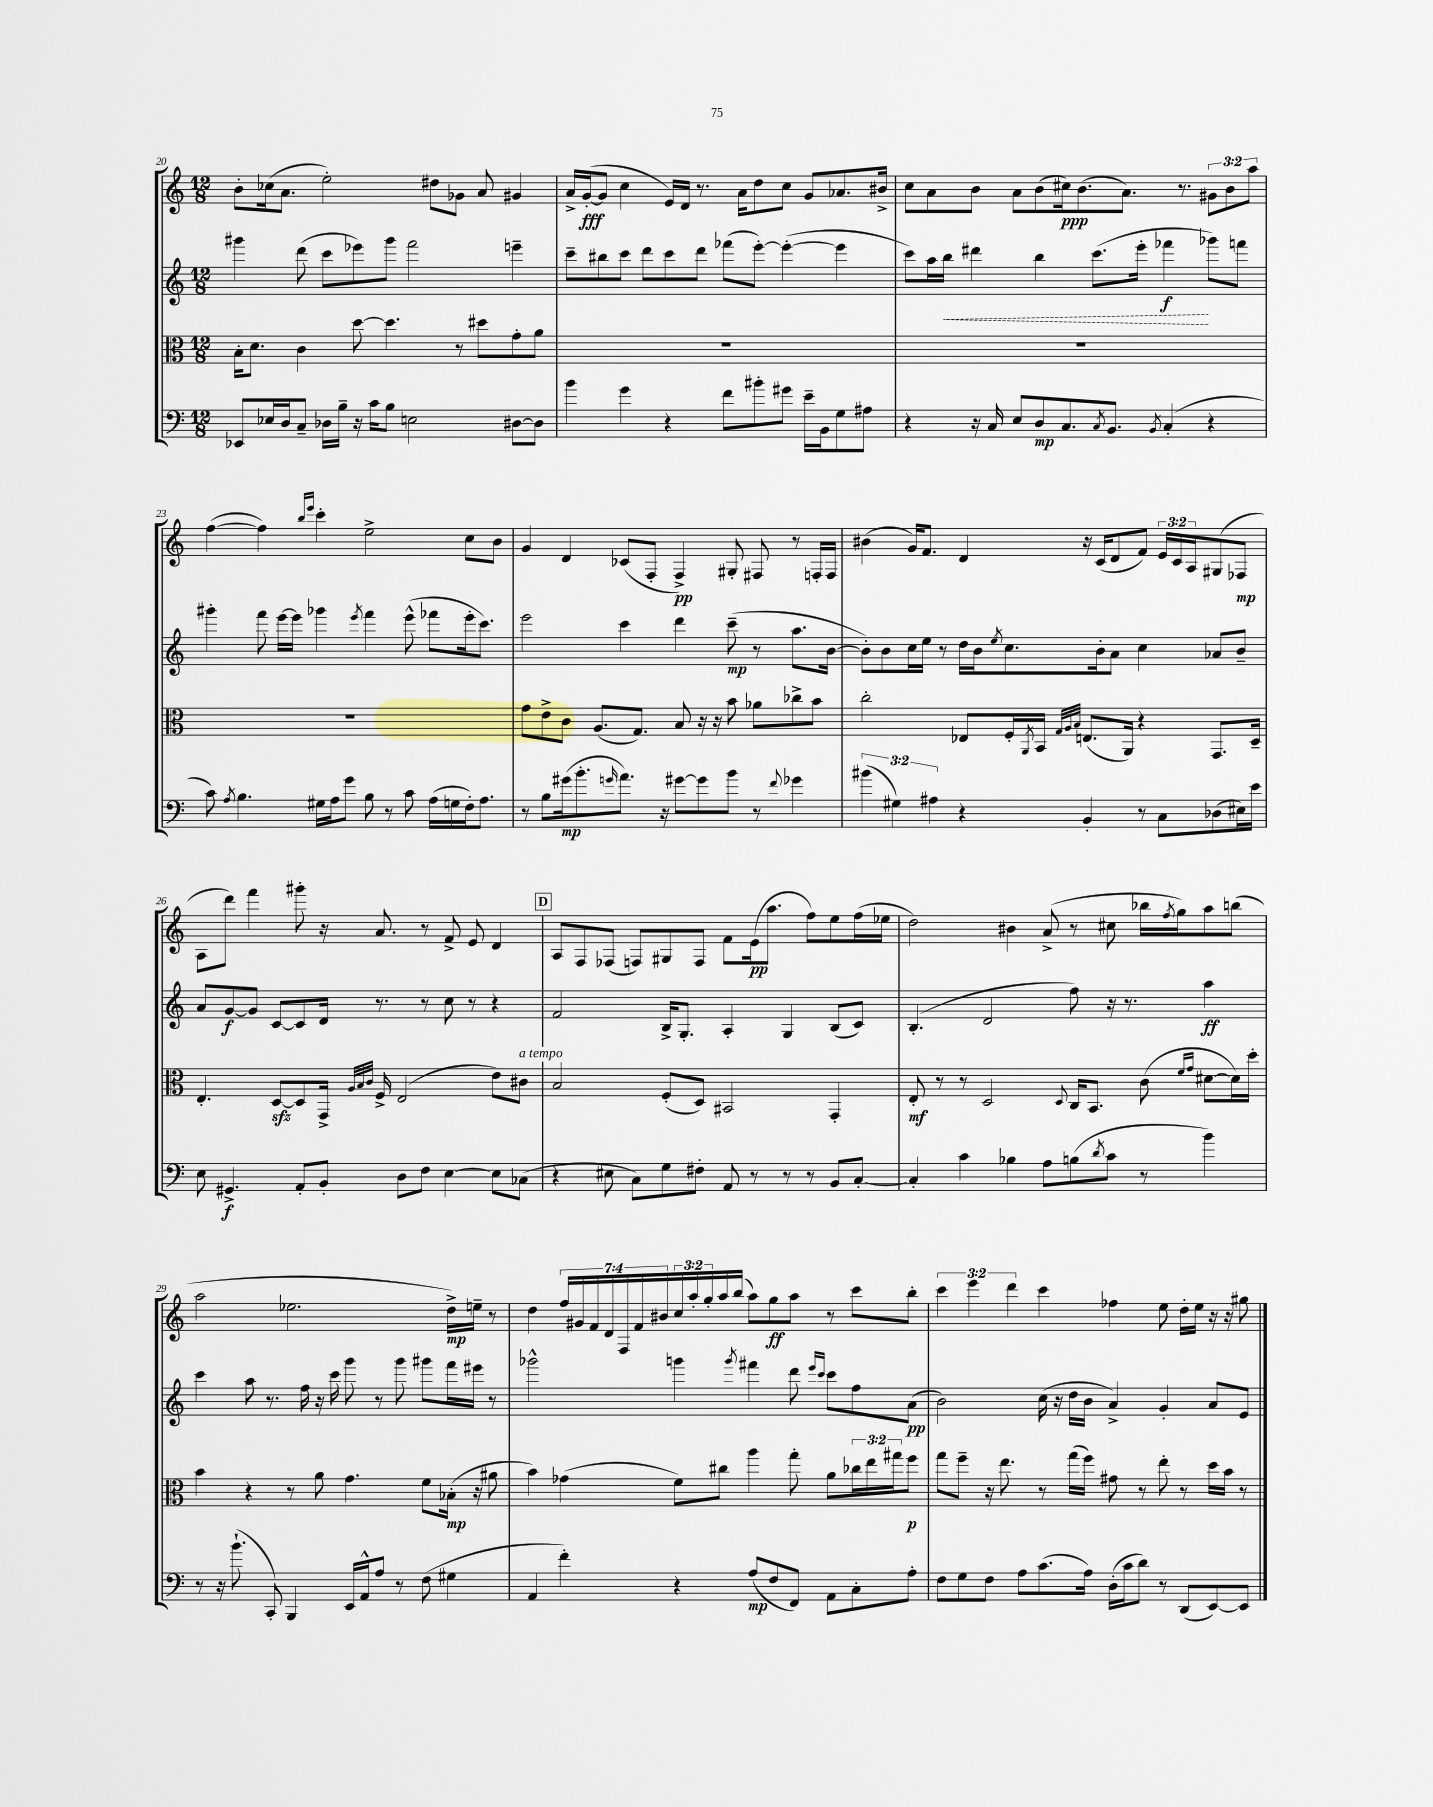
<<
\new StaffGroup <<
\new Staff = "s0" {
    \clef treble \key c \major \numericTimeSignature \time 12/8 \override Staff.TupletNumber.text = #tuplet-number::calc-fraction-text
    b'8-. ces''16( a'8. e''2-.) dis''8 ges'8 a'8 gis'4 |
    a'16-> g'16~-.\fff( g'8 c''4 e'16) d'16 r8. a'16 d''8 c''8 g'8 aes'8. bis'16-> |
    c''8 a'8 b'8 a'8 b'8( cis''16\ppp) b'8.( a'8.) r8. \tuplet 3/2 { gis'8 b'8 a''8 } |
    f''4~( f''4) \grace { b''16 e'''16 } c'''4-. e''2-> c''8 b'8 |
    g'4 d'4 ces'8( f8-. f4->\pp) gis8-. fis8 r8 f16-. f16 |
    bis'4( g'16) f'8. d'4 r16 c'16( d'8 f'8) \tuplet 3/2 { e'16 c'16 a16 } gis8( fes8\mp |
    a8 d'''8) f'''4 gis'''8-. r16 a'8. r8 f'8-> e'8 d'4 |
    \mark \markup { \box "D" } a8 f8 fes8( f8) gis8 f8 f'8 e'16\pp( a''8. f''8) e''8 f''16( ees''16 |
    d''2) bis'4 a'8->( r8 cis''8 bes''16 \acciaccatura { f''8 } g''16) a''8 b''8( |
    a''2 ees''2. d''16->\mp) e''16-- r8 |
    d''4 \tuplet 7/4 { f''16 gis'16 f'16 d'16 f16 f'16 bis'16 } \tuplet 3/2 { c''16 a''16-. g''16-. } a''16 b''16( a''8) g''8\ff a''8 r8 c'''8 b''8-. |
    \tuplet 3/2 { c'''4 e'''4 d'''4 } c'''4 fes''4 e''8 d''16-. e''16 r16 r16 gis''8 \bar "|." |
}
\new Staff = "s1" {
    \clef treble \key c \major \numericTimeSignature \time 12/8
    gis'''4 d'''8( c'''8 ees'''8) gis'''8 f'''2 e'''4-- |
    c'''8-- bis''8 c'''8 d'''8 c'''8 d'''8 fes'''8( e'''8~-.) e'''4~-.( e'''4 |
    c'''8) a''16 \once \override Hairpin.style = #'dashed-line b''16\< dis'''4 b''4 c'''8.( e'''16-. fes'''4\f\! ges'''8) f'''8 |
    gis'''4-. f'''8 e'''16~ e'''16 ges'''4 \acciaccatura { e'''8 } f'''4 e'''8-^( fes'''8 e'''16-. c'''8.) |
    e'''2 c'''4 d'''4 c'''8--\mp( r8 a''8. b'16~ |
    b'8-.) b'8 c''16 e''16 r8 d''16 b'16 \acciaccatura { e''8 } c''8. b'16-. a'8 c''4 aes'8 b'8-- |
    a'8 g'8~\f g'8 c'8~ c'8 d'16 r8. r8 c''8 r8 r4 |
    \mark \markup { \box "D" } f'2 b16-> g8.-. a4-. g4 b8( c'8) |
    b4.-.( d'2 f''8) r16 r8. a''4\ff |
    c'''4 a''8 r8. f''16 r16 c'''16 g'''8 r8 g'''8 gis'''8 f'''16 eis'''16 r8 |
    ges'''2-^ g'''4 \acciaccatura { g'''8 } fis'''4 d'''8 \grace { e'''16 c'''16 } c'''8 f''8 a'8\pp( |
    b'2) c''16( r16 d''16 b'16 a'4->) g'4-. a'8 e'8 \bar "|." |
}
\new Staff = "s2" {
    \clef alto \key c \major \numericTimeSignature \time 12/8 \override Staff.TupletNumber.text = #tuplet-number::calc-fraction-text
    b16-. d'8. c'4 d''8~ d''4. r8 dis''8 g'8-. a'8 |
    R1. |
    R1. |
    R1. |
    g'8 e'8-> c'8 a8.( g8.) b8 r16 r16 b'8 aes'8 ces''8-> b'8 |
    c''2-. ees8 f16-. \acciaccatura { a,8 } b,16 \grace { g32 a32 b32 } e8.( a,16) r4 g,8. d16-- |
    e4.-. d8~\sfz d8 g,16-> \grace { a32 b32 c'32 } f16-> e2( e'8) cis'8^\markup { \italic "a tempo" } |
    \mark \markup { \box "D" } b2 f8-.( d8) bis,2 g,4-. |
    e8-.\mf r8 r8 d2 \appoggiatura { d8 } c16 b,8. c'8( \grace { f'16 g'16 } dis'8~ dis'16) d''16-. |
    b'4 r4 r8 a'8 g'4. f'8 bes16-.\mp( r16 ais'8 |
    b'4) ges'4( f'8) cis''8 a''4 g''8-. a'8 \tuplet 3/2 { ces''16 e''16 gis''16 } f''8\p |
    g''8 f''8-- r16 e''8. r8 g''16( f''16) gis'8 r8 e''8-. r8 d''16 b'16 r8 \bar "|." |
}
\new Staff = "s3" {
    \clef bass \key c \major \numericTimeSignature \time 12/8 \override Staff.TupletNumber.text = #tuplet-number::calc-fraction-text
    ees,8 ees16 d16 c8-- des16 b16-- r16 c'16 b8 e2 dis8~ dis8 |
    b'4 g'4 r4 f'8 bis'8-. gis'8 e'16-- b,16 g8 ais8 |
    r4 r16 c16 e8 d8\mp c8. \acciaccatura { c8 } b,8. \acciaccatura { b,8 } c4-.( r4 |
    c'8) \acciaccatura { a8 } b4. gis16 a16 g'8 b8 r8 c'8 a16( g16 f16-.) a8. |
    r8 b8 gis'16\mp( b'8.-. \grace { g'16 } a'8.) r16 gis'8~ gis'8 b'8 r8 \appoggiatura { f'8 } ges'4 |
    \tuplet 3/2 { bis'4( gis4) ais4 } r4 b,4-. r8 c8 des8( eis16) e'16 |
    e8 gis,4.->\f a,8-. b,8-. d8 f8 e4~ e8 ces8( |
    \mark \markup { \box "D" } r4 eis8 c8) g8 fis8-. a,8 r8 r8 r8 b,8 c8~-. |
    c4-. c'4 bes4 a8 b8( \acciaccatura { d'8 } c'8 r8 b'4) |
    r8 r16 b'8.-!( c,8-.) b,,4 e,16 a,16-^ a8 r8 f8( gis4 |
    a,4 f'4-.) r4 a8\mp( f8 f,8) a,8 c8-. a8-. |
    f8 g8 f8 a8 c'8.( a16) d16-.( c'16 d'8) r8 d,8( e,8~) e,8 \bar "|." |
}
>>
>>
\layout { \context { \Score currentBarNumber = #20 } }
